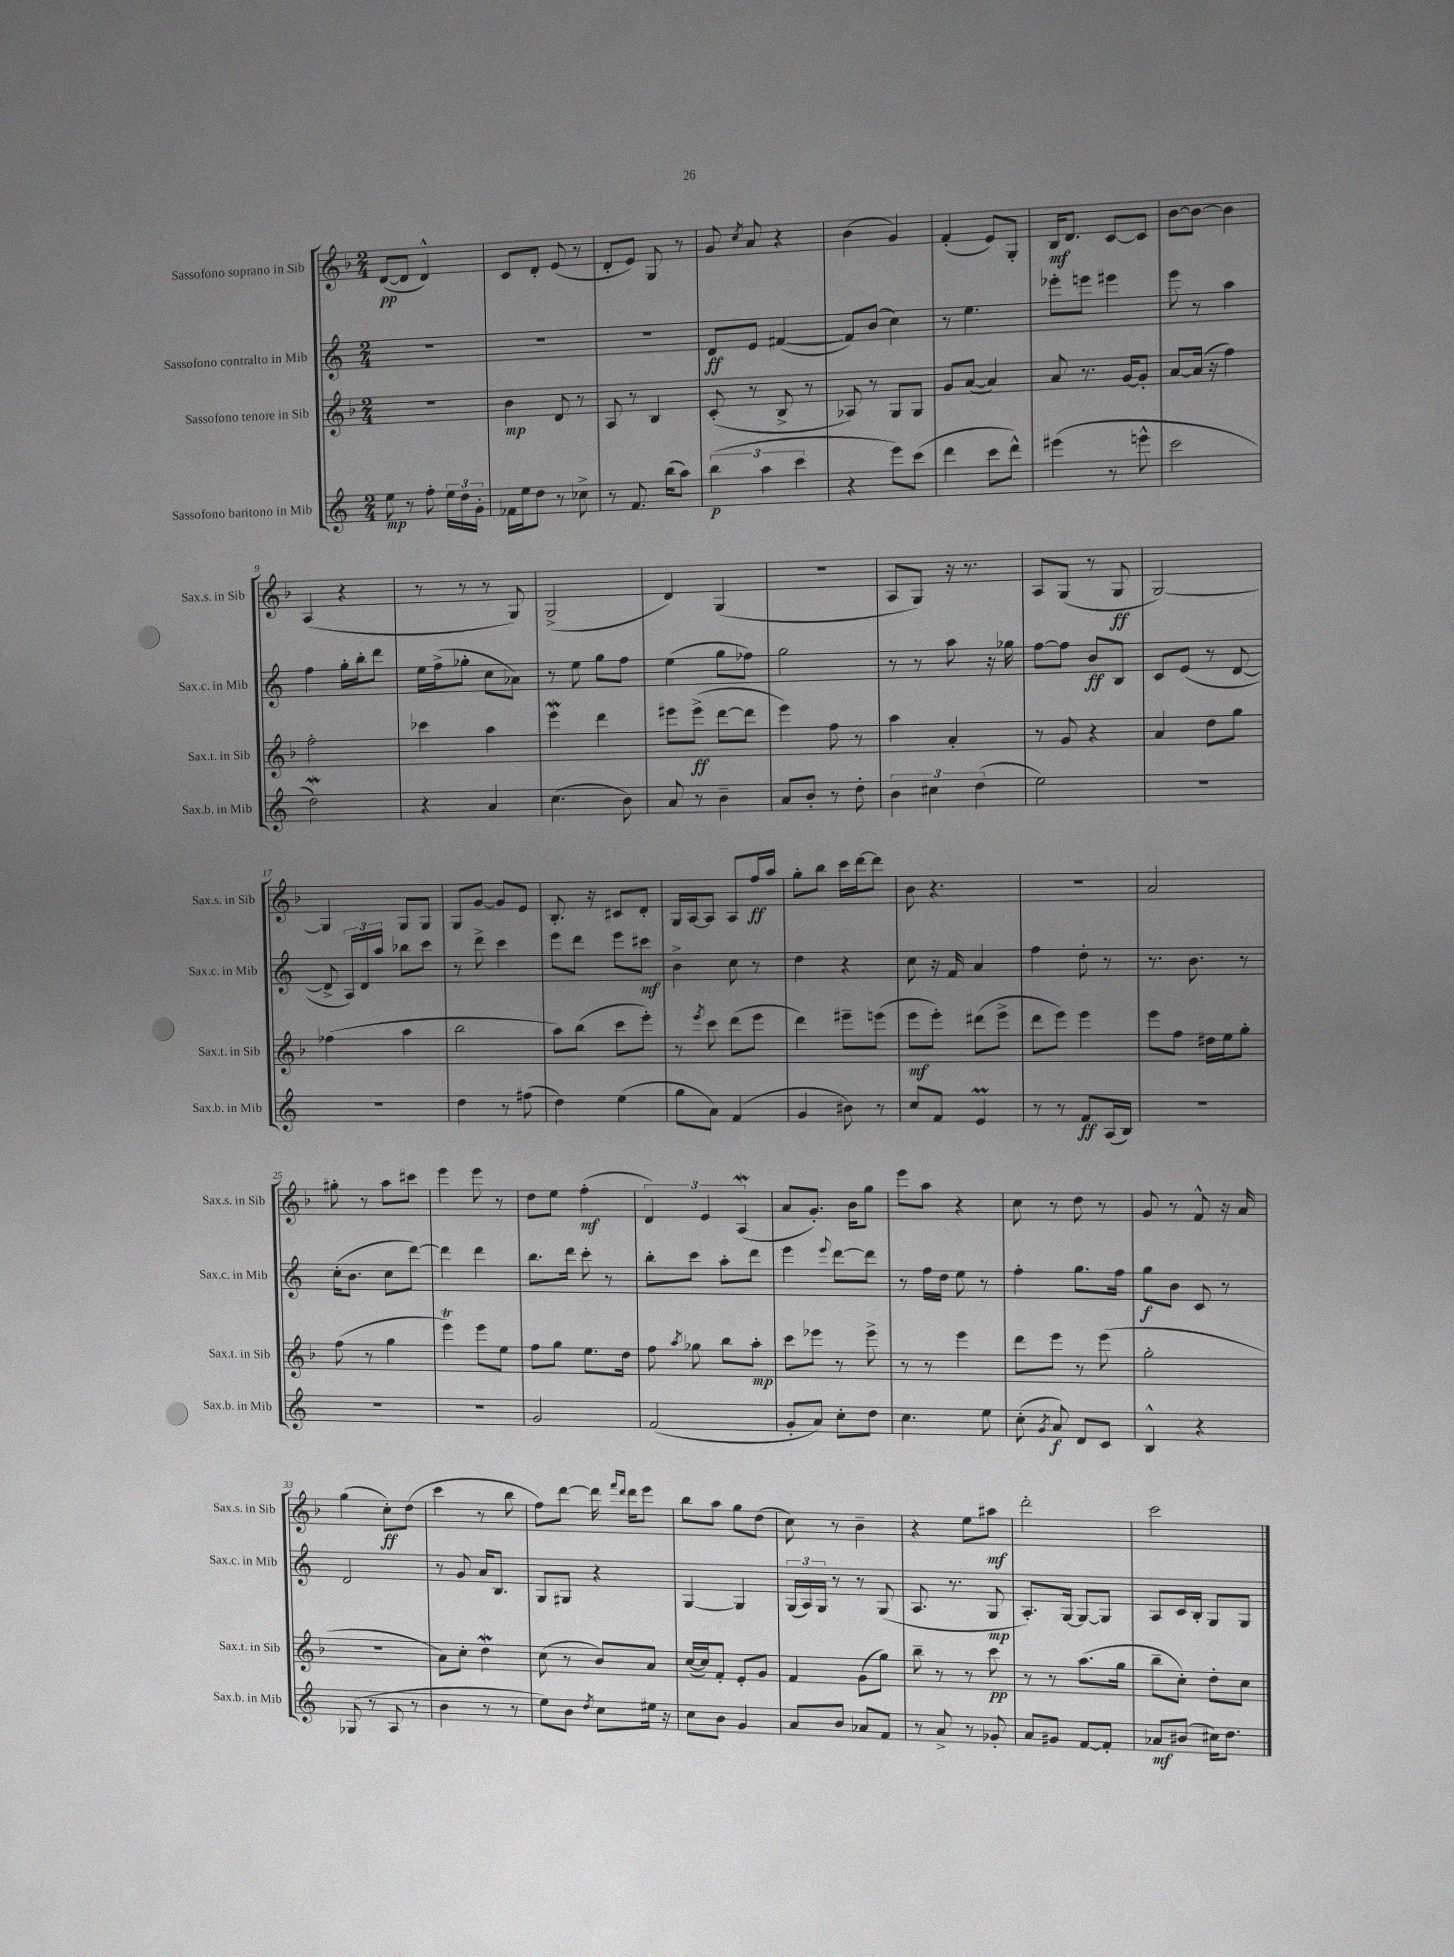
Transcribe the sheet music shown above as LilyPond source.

<<
\new StaffGroup <<
\new Staff = "s0" \with { instrumentName = "Sassofono soprano in Sib" shortInstrumentName = "Sax.s. in Sib" } {
    \clef treble \key f \major \numericTimeSignature \time 2/4
    \autoBeamOff d'8[~\pp( d'8] d'4-^) |
    c'8[ d'8]-. e'8( r8 |
    d'8[-. e'8]) g8 r8 |
    g'8 \acciaccatura { c''8 } a'8 r4 |
    bes'4( g'4) |
    f'4-.( e'8[) g8]-. |
    bes16[\mf d'8.] c'8[~ c'8] |
    bes'8[~ bes'8]~ bes'4 |
    a4( r4 |
    r8 r8 r8 g8) |
    g2->( |
    d'4) g4( |
    R2 |
    a8[ g8]) r16 r8. |
    a8[ g8]( r8 g8\ff |
    g2~) |
    g4 g8[ g8] |
    g8[ g'8]~ g'8[ e'8] |
    bes8.-. r16 cis'8[ d'8]-. |
    g16[ a16~ a8] a8[ f''16\ff a''16] |
    g''8[-. bes''8] c'''16[ d'''16~ d'''8] |
    bes'8 r4. |
    r2 |
    a'2 |
    gis''8-. r8 a''8[ cis'''8] |
    e'''4 e'''8 r8 |
    d''8[ e''8] f''4-.\mf( |
    \tuplet 3/2 { d'4) e'4 a4\mordent( } |
    a'8[ g'8.]-.) bes'16[ g''8] |
    e'''8[ a''8] r4 |
    c''8 r8 d''8 r8 |
    g'8 r8 f'8-^ r16 a'16 |
    g''4( c''8[-.\ff) d''8]( |
    c'''4 r8 bes''8 |
    f''8[) d'''8]~ d'''16 \grace { f'''16[ d'''16] } d'''16[ e'''8] |
    bes''8[ a''8] g''8[ d''8]( |
    c''8) r8 bes'4-- |
    r4 e''8[ ais''8]\mf |
    d'''2-. |
    c'''2 \bar "|." |
}
\new Staff = "s1" \with { instrumentName = "Sassofono contralto in Mib" shortInstrumentName = "Sax.c. in Mib" } {
    \clef treble \key c \major \numericTimeSignature \time 2/4
    \autoBeamOff R2 |
    R2 |
    R2 |
    d'8[\ff e'8] fis'4~( |
    fis'8[) b'8]( c''4) |
    r8 e''4. |
    ees'''8[-. e'''8] eis'''4 |
    e'''8 r8 a''4 |
    f''4 g''16[-. b''16-. d'''8] |
    e''16[ f''16->( ges''8]-. c''8[ aes'8]) |
    r8 e''8 g''8[ f''8] |
    e''4( g''8[ fes''8]) |
    g''2 |
    r8 r8 a''8 r16 ges''16 |
    f''8[~ f''8] b'8[\ff b8] |
    c'8[ e'8]( r8 d'8~ |
    d'8-> \tuplet 3/2 { a16[) d'16 a''16] } bes''8[ c'''8] |
    r8 d'''8-> c'''4 |
    e'''8[ d'''8] e'''8[ cis'''8]\mf |
    b'4-> c''8 r8 |
    d''4 r4 |
    c''8 r16 f'16 a'4 |
    f''4 d''8-. r8 |
    r8. b'8. r8 |
    c''16[-.( b'8.] c''8[ d'''8]~) |
    d'''4 d'''4 |
    b''8.[ d'''16] c'''8-. r8 |
    b''8[-. c'''8] a''8[-. d'''8] |
    e'''4 \appoggiatura { e'''8 } d'''8[~ d'''8] |
    r8 f''16[ d''16] e''8 r8 |
    f''4-. g''8.[ f''16] |
    g''8[\f b'8] c'8 r8 |
    d'2 |
    r8 g'8 a'16[ b8.] |
    g8[ gis8] r4 |
    g4~ g4 |
    \tuplet 3/2 { g16[( a16) g16] } r8 r8 g8( |
    a8. r8. g8\mp |
    a8.[-.) g16]~ g8[~ g8] |
    a8[ c'16 b16]-. g8[ g8] \bar "|." |
}
\new Staff = "s2" \with { instrumentName = "Sassofono tenore in Sib" shortInstrumentName = "Sax.t. in Sib" } {
    \clef treble \key f \major \numericTimeSignature \time 2/4
    \autoBeamOff r2 |
    bes'4\mp d'8 r8 |
    a8 r8 bes4 |
    c'8-.( r8 bes8-> r8 |
    aes8) r8 g8[ g8] |
    g'8[ a'8]~( a'4) |
    a'8 r8. g'16[~ g'8]-. |
    a'8[~ a'16]( r16 f''4) |
    f''2-. |
    ces'''4 a''4 |
    e'''4\mordent d'''4 |
    eis'''8[ eis'''8]->\ff( d'''8[~ d'''8] |
    e'''4) f''8 r8 |
    a''4 a'4-. |
    r8 g'8 r4 |
    a'4 d''8[ g''8] |
    fes''4( a''4 |
    bes''2 |
    a''8[) bes''8]( c'''8[ e'''8]-.) |
    r8 \acciaccatura { e'''8 } c'''8 d'''8[( e'''8] |
    d'''4) eis'''8[-- e'''8]( |
    e'''8[\mf e'''8]-.) dis'''8[( e'''8]-> |
    d'''8[ e'''8]) e'''4 |
    e'''8[ f''8] dis''16[ e''16 g''8]-. |
    f''8( r8 g''4 |
    e'''4\trill) e'''8[ e''8] |
    f''8[ g''8] e''8.[ d''16] |
    f''8 \acciaccatura { a''8 } ges''8 bes''8[ a''8]-.\mp |
    c'''8[ ees'''8] r8 ees'''8-> |
    r8 r8 e'''4 |
    d'''8[ e'''8] r8 e'''8( |
    g''2-. |
    R2 |
    a'8[) c''8]-. d''4\mordent |
    c''8( r8 bes'8[) a'8] |
    c''16[~( c''16) f'8]-. e'8[-. g'8] |
    f'4 g'8[( g''8]) |
    bes''8-- r8 r8 c'''8\pp |
    r8 r8 a''8.[( g''16] |
    bes''8[-- c''8]-.) d''8[-. c''8] \bar "|." |
}
\new Staff = "s3" \with { instrumentName = "Sassofono baritono in Mib" shortInstrumentName = "Sax.b. in Mib" } {
    \clef treble \key c \major \numericTimeSignature \time 2/4
    \autoBeamOff e''8\mp r8 f''8-. \tuplet 3/2 { e''16[ d''16 g'16]-. } |
    fes'16[ e''16 d''8] r8 ces''8-> |
    r8 f'8. b''16[( a''8]) |
    \tuplet 3/2 { b''4\p( a''4 c'''4 } |
    r4 e'''8[) c'''8]( |
    d'''4 c'''8[ d'''8]-^) |
    eis'''4( r8 e'''8-^ |
    c'''2 |
    d''2\mordent) |
    r4 a'4 |
    c''4.( b'8) |
    a'8 r8 b'4-- |
    a'8[ b'8]-. r8 d''8-. |
    \tuplet 3/2 { b'4 cis''4 d''4( } |
    e''2) |
    r2 |
    r2 |
    d''4 r8 fis''8( |
    d''4) e''4( |
    g''8[ a'8]) f'4( |
    g'4 bis'8) r8 |
    c''8[ f'8] e'4\prall |
    r8 r8 f'8[\ff a16( b16]) |
    R2 |
    R2 |
    R2 |
    g'2 |
    f'2( |
    g'8[-. a'8]) c''8[-. d''8] |
    c''4. e''8 |
    c''8-.( \acciaccatura { g'8 } a'8\f) d'8[ c'8] |
    b4-^ r4 |
    ges8( r8 a8 r8 |
    b'4 r8 r8 |
    e''8[) b'8] \acciaccatura { d''8 } c''8[ eis''16] r16 |
    c''8[ b'8] g'4 |
    a'8[ b'8] aes'8[ f'8] |
    r8 a'8-> r8 ges'8-. |
    a'8[ gis'8] f'8[~ f'8]-. |
    aes'8[\mf bis'8]( cis''16[) d''8.] \bar "|." |
}
>>
>>
